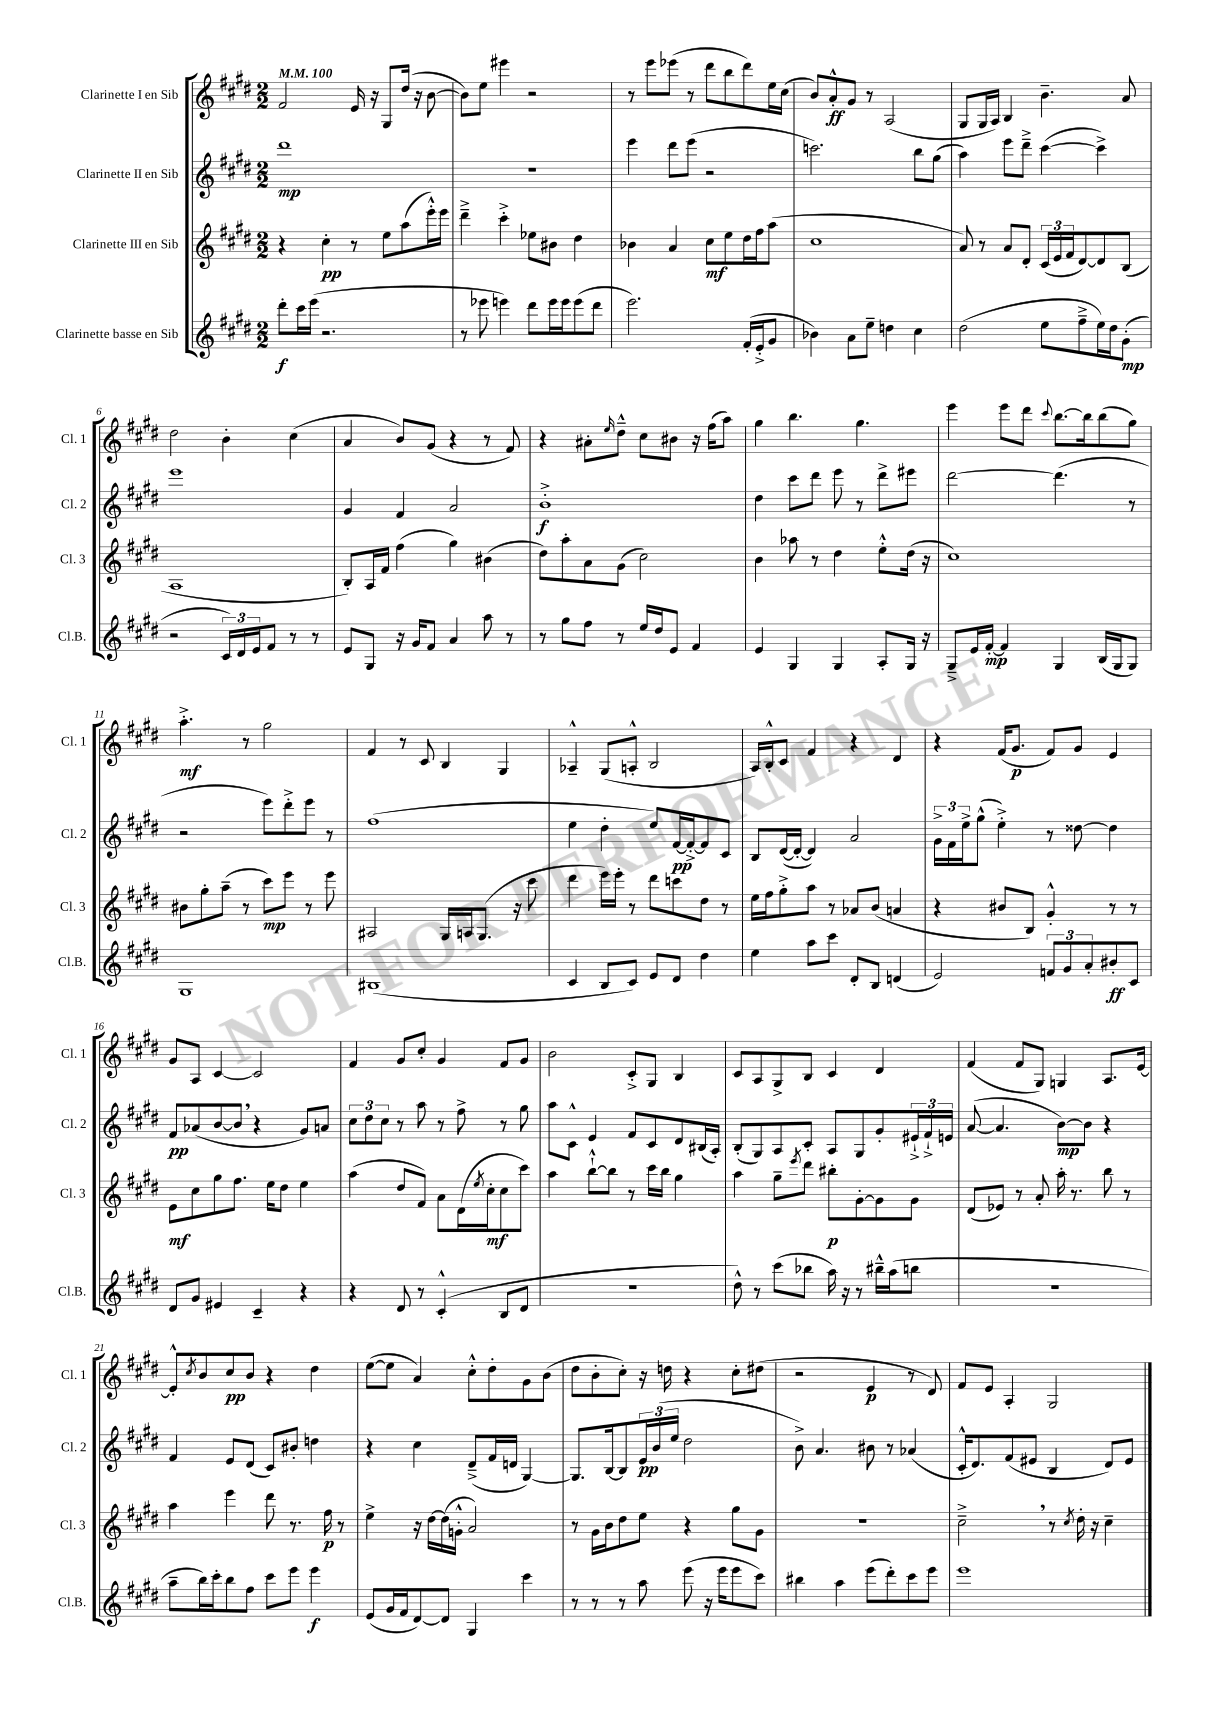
<<
\new StaffGroup <<
\new Staff = "s0" \with { instrumentName = "Clarinette I en Sib" shortInstrumentName = "Cl. 1" } {
    \clef treble \key e \major \numericTimeSignature \time 2/2 \tempo 4 = 100
    fis'2 e'16 r16 gis8 dis''16( r16 b'8~ |
    b'8) e''8 eis'''4 r2 |
    r8 e'''8 ees'''8( r8 dis'''8 b''8 dis'''8) e''16 cis''16( |
    b'8) a'8-.-^\ff gis'8 r8 a2( |
    gis8 gis16 a16) b4 b'4.-- a'8 |
    dis''2 b'4-. cis''4( |
    a'4 b'8) gis'8( r4 r8 fis'8) |
    r4 ais'8-. \grace { e''16 } dis''8---^ cis''8 bis'8 r16 fis''16( a''8) |
    gis''4 b''4. gis''4. |
    e'''4 e'''8 dis'''8 \appoggiatura { cis'''8 } b''8.~ b''16 b''8( gis''8) |
    a''4.-.->\mf r8 gis''2 |
    fis'4 r8 cis'8 b4 gis4 |
    aes4---^ gis8( a8-.-^ b2 |
    a16) b16-.-^ cis'8 fis'4 r4 dis'4 |
    r4 fis'16( gis'8.\p fis'8) gis'8 e'4 |
    gis'8 a8 cis'4~ cis'2 |
    fis'4 gis'8 cis''8-. gis'4 fis'8 gis'8 |
    b'2 cis'8-.-> gis8 b4 |
    cis'8 a8 gis8-> b8 cis'4 dis'4 |
    fis'4( fis'8 gis8) g4 a8. e'16~ |
    e'8-.-^ \acciaccatura { cis''8 } b'8 cis''8\pp b'8 r4 dis''4 |
    e''8~( e''8 a'4) cis''8-.-^ dis''8-. gis'8 b'8( |
    dis''8 b'8-. cis''8-.) r16 d''16 r4 cis''8-. dis''8( |
    r2 e'4\p r8 dis'8) |
    fis'8 e'8 a4-. gis2 \bar "|." |
}
\new Staff = "s1" \with { instrumentName = "Clarinette II en Sib" shortInstrumentName = "Cl. 2" } {
    \clef treble \key e \major \numericTimeSignature \time 2/2
    dis'''1\mp |
    R1 |
    e'''4 dis'''8 e'''8( r2 |
    c'''2.) b''8 gis''8( |
    a''4) e'''8 dis'''8---> cis'''4~( cis'''4->) |
    e'''1 |
    gis'4 fis'4 a'2 |
    b'1-.->\f |
    dis''4 cis'''8 dis'''8 e'''8 r8 dis'''8-> eis'''8 |
    dis'''2~ dis'''4.( r8 |
    r2 e'''8) dis'''8-.-> e'''8 r8 |
    fis''1( |
    e''4 dis''4-. e''8) fis'16~\pp fis'16~-.-> fis'8 cis'8 |
    b8 dis'16~( dis'16~-. dis'4) a'2 |
    \tuplet 3/2 { gis'16-> fis'16 e''16-> } gis''8-^( e''4-.->) r8 disis''8~ disis''4 |
    fis'8\pp aes'8( b'8~ b'8 \breathe r4 gis'8) a'8 |
    \tuplet 3/2 { cis''8 dis''8 cis''8 } r8 a''8 r8 fis''8-> r8 gis''8 |
    a''8 cis'8-^ e'4 fis'8 cis'8 dis'8 bis16( a16-.) |
    b8-.( gis8) a8 cis'8-. a8 gis8 gis'8-. \tuplet 3/2 { eis'16-!-> fis'16-!-> e'16 } |
    a'8~( a'4. b'8~\mp) b'8 r4 |
    fis'4 e'8 dis'8( cis'8) bis'8-. d''4 |
    r4 cis''4 dis'8--->( fis'16 d'16 gis4~) |
    gis8. b16~ b8 \tuplet 3/2 { e'16\pp b'16( e''16 } dis''2 |
    b'8->) a'4. bis'8 r8 aes'4( |
    cis'16-.-^ dis'8.) fis'8( eis'8 b4 dis'8) eis'8 \bar "|." |
}
\new Staff = "s2" \with { instrumentName = "Clarinette III en Sib" shortInstrumentName = "Cl. 3" } {
    \clef treble \key e \major \numericTimeSignature \time 2/2
    r4 cis''4-.\pp r8 e''8 a''8( e'''16-.-^) e'''16 |
    dis'''4---> cis'''4-.-> ees''8 bis'8 dis''4 |
    bes'4 a'4 cis''8\mf e''8 dis''16 fis''16 a''8( |
    cis''1 |
    a'8) r8 a'8 dis'8-. \tuplet 3/2 { cis'16( e'16 fis'16 } dis'8~) dis'8 b8( |
    a1 |
    b8-.) a16 fis'16 fis''4( gis''4) bis'4( |
    dis''8) a''8-. a'8 gis'8( cis''2) |
    b'4 aes''8 r8 dis''4 e''8-.-^ dis''16( r16 |
    cis''1) |
    bis'8 gis''8-. a''8--( r8 cis'''8\mp) e'''8 r8 e'''8 |
    ais2 gis16 a16 gis8.( r16 cis'''8 |
    dis'''4 e'''16) e'''16-. r8 dis'''8 c'''8 dis''8 r8 |
    e''16 fis''16 gis''8-.-> a''8 r8 aes'8 b'8( a'4 |
    r4 bis'8 b8) gis'4-.-^ r8 r8 |
    e'8\mf cis''8 gis''8 fis''8. e''16 dis''8 e''4 |
    a''4( dis''8 fis'8) a'8 dis'16( \acciaccatura { e''8 } cis''16-.\mf cis''8 cis'''8) |
    a''4 b''8~-!-^ b''8 r8 cis'''16 b''16 gis''4 |
    a''4 gis''8-- \acciaccatura { e'''8 } dis'''8 bis''8-.\p gis'8~-. gis'8 gis'8 |
    dis'8( ees'8) r8 a'8-. a''16-. r8. b''8 r8 |
    a''4 e'''4 dis'''8 r8. fis''16\p r8 |
    e''4-> r16 dis''16~ dis''16( g'16-.-^ a'2) |
    r8 gis'16 b'16 dis''8 e''8 r4 gis''8 gis'8 |
    R1 |
    cis''2---> \breathe r8 \acciaccatura { cis''8 } dis''16-. r16 cis''4-- \bar "|." |
}
\new Staff = "s3" \with { instrumentName = "Clarinette basse en Sib" shortInstrumentName = "Cl.B." } {
    \clef treble \key e \major \numericTimeSignature \time 2/2
    dis'''8-.\f cis'''16 e'''16( r2. |
    r8 ees'''8 e'''4) dis'''8 e'''16 e'''16 e'''8( dis'''8 |
    e'''2.) fis'16-.( e'16-.-> gis'8 |
    bes'4) a'8 e''8-- d''4 cis''4 |
    dis''2( e''8 fis''8---> e''16) dis''16 gis'8-.\mp( |
    r2 \tuplet 3/2 { cis'16) dis'16 e'16 } fis'8 r8 r8 |
    e'8 gis8 r16 gis'16 fis'8 a'4 a''8 r8 |
    r8 gis''8 fis''8 r8 e''16 dis''16 e'8 fis'4 |
    e'4 gis4 gis4 a8-. gis16 r16 |
    gis8---> e'16 fis'16~-.\mp fis'4 gis4 b16( gis16 gis8) |
    gis1 |
    bis1( |
    cis'4 b8 cis'8) e'8 dis'8 dis''4 |
    e''4 a''8 cis'''8 dis'8-. b8 d'4( |
    e'2) \tuplet 3/2 { f'8 gis'8 a'8-. } bis'8-.\ff cis'8 |
    dis'8 gis'8 eis'4 cis'4-- r4 |
    r4 dis'8 r8 cis'4-.-^( b8 dis'8 |
    R1 |
    dis''8-^) r8 cis'''8( bes''8 a''16) r16 r8 bis''16---^ a''16( b''8 |
    R1 |
    a''8-- b''16) cis'''16-. b''8 fis''8 cis'''8 e'''8 e'''4\f |
    e'8( gis'16 fis'16 dis'8~) dis'8 gis4 cis'''4 |
    r8 r8 r8 a''8 e'''8( r16 e'''16 e'''8 cis'''8) |
    bis''4 a''4 e'''8( dis'''8-.) cis'''8 e'''8 |
    e'''1 \bar "|." |
}
>>
>>
